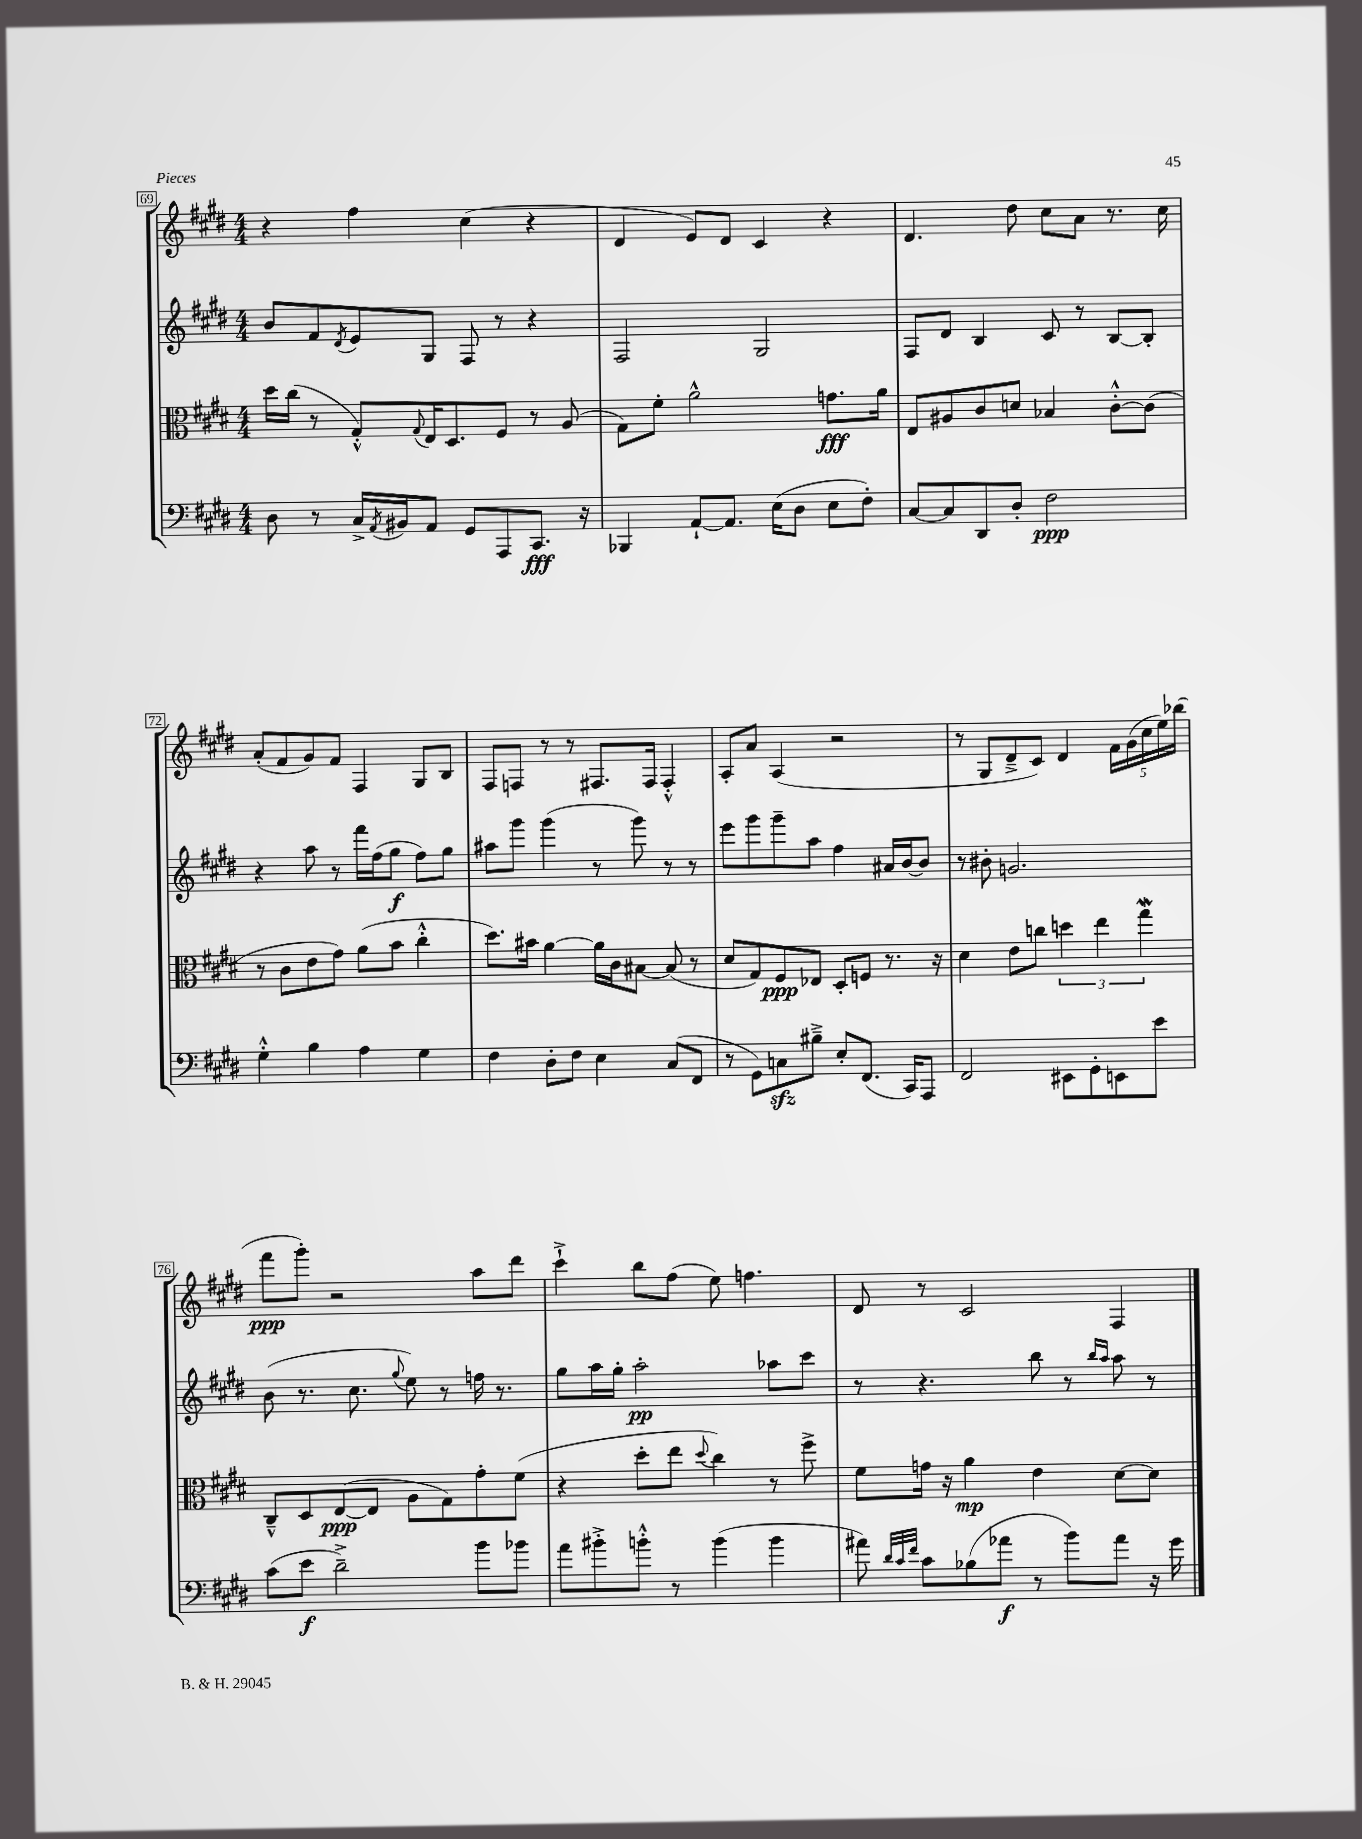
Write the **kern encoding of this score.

**kern	**kern	**kern	**kern
*staff4	*staff3	*staff2	*staff1
*clefF4	*clefC3	*clefG2	*clefG2
*k[f#c#g#d#]	*k[f#c#g#d#]	*k[f#c#g#d#]	*k[f#c#g#d#]
*M4/4	*M4/4	*M4/4	*M4/4
8D#\	16dd#\LL	8b/L	4r
.	(16cc#\JJ	.	.
8r	8r	8f#/	.
.	.	8qd#/	.
16C#^/LL	8G#'^^/L)	8e/	4ff#\
8qAA/	.	.	.
16BB#/J	.	.	.
.	8qqG#/	.	.
8AA/J	16E/K	8G#/J	.
.	8.D#/	.	.
8GG#/L	.	8F#/	(4cc#\
8AAA/	8F#/J	8r	.
8.CC#/J	8r	4r	4r
.	(8A/	.	.
16r	.	.	.
=	=	=	=
4BBB-/	8G#\L)	2F#/	4d#/
.	8f#'\J	.	.
[8AA`/L	2a^^\	.	8e/L)
8.AA/]J	.	.	8d#/J
.	.	2G#/	4c#/
(16E\LK	.	.	.
8D#\J	.	.	.
8E\L	8.g\L	.	4r
8F#'\J)	.	.	.
.	16a\Jk	.	.
=	=	=	=
[8C#/L	8E/L	8F#/L	4.d#/
8C#/]	8A#/	8d#/J	.
8DD#/	8c#/	4B/	.
8D#'/J	8d/J	.	8dd#\
2F#\	4B-/	8c#/	8cc#\L
.	.	8r	8a\J
.	[8c#'^^\L	[8B/L	8.r
.	(8c#\]J	8B'/]J	.
.	.	.	16cc#\
=	=	=	=
4G#'^^\	8r	4r	(8a'/L
.	8c#\L	.	8f#/
4B\	8e\	8aa\	8g#/)
.	8g#\J)	8r	8f#/J
4A\	(8a\L	16fff#\LL	4F#/
.	.	(16ff#\J	.
.	8b\J	8gg#\J	.
4G#\	4cc#'^^\	8ff#\L)	8G#/L
.	.	8gg#\J	8B/J
=	=	=	=
4F#\	8.dd#\L)	8aa#\L	8F#/L
.	.	8ggg#\J	8F/J
.	16b#\Jk	.	.
8D#'\L	[4a\	(4ggg#\	8r
8F#\J	.	.	8r
4E\	16a\]LL	8r	8.F#/L
.	16c#\J	.	.
.	[8B#\J	8ggg#\)	.
.	.	.	16F#/Jk
(8C#/L	(8B#/]	8r	4F#'^^/
8FF#/J	8r	8r	.
=	=	=	=
8r	8d#/L	8eee\L	8A'/L
8GG#\L)	8G#/)	8ggg#\	8a/J
8C\	8F#/	8ggg#~\	(4A/
8B#~^\J	8E-/J	8aa\J	.
8E'/L	8D#'/L	4ff#\	2r
(8.FF#/J	8F/J	.	.
.	8.r	16a#/LL	.
16CC#/LK)	.	[16b/J	.
8AAA/J	.	8b/]J	.
.	16r	.	.
=	=	=	=
2FF#/	4d#\	8r	8r
.	.	8b#'\	8G#/L
.	8e\L	2.g/	8d#~^/
.	8cc\J	.	8c#/J)
8EE#\L	6dd\	.	4d#/
8GG#'\	.	.	.
.	6ee\	.	.
8EE\	.	.	20f#\LL
.	.	.	(20g#\
.	6gg#\	.	.
.	.	.	20cc#\
8e\J	.	.	.
.	.	.	20ee\)
.	.	.	(20bb-\JJ
=	=	=	=
(8c#\L	8C#~^^/L	(8b\	8fff#\L
8e\J	8D#/	8.r	8ggg#'\J)
2d#~^\)	([8E/	.	2r
.	.	8.cc#\	.
.	8E/]J	.	.
.	.	8qqgg#/	.
.	8A\L	8ee\)	.
.	8G#\)	8r	.
8b\L	8g#'\	16ff\	8aa\L
.	.	8.r	.
8b-\J	(8f#\J	.	8ddd#\J
=	=	=	=
8a\L	4r	8gg#\L	4ccc#`^\
8b#'^\	.	16aa\L	.
.	.	16gg#'\JJ	.
8b'^^\J	8dd#'\L	2aa'\	8bb\L
8r	8ee\J	.	(8ff#\J
.	8qqdd#/	.	.
(4b\	4cc#\)	.	8ee\)
.	.	.	4.ff\
4b\	8r	8aa-\L	.
.	8ff#^\	8ccc#\J	.
=	=	=	=
8a#\)	8f#\L	8r	8d#/
32qqd#/LLL	.	.	.
32qqc#/	.	.	.
32qqf#/JJJ	.	.	.
8c#\L	16g\Jk	4.r	8r
.	16r	.	.
(8B-\	4a\	.	2c#/
8a-\J	.	.	.
8r	4e\	8bb\	.
8b\L)	.	8r	.
.	.	16qqbb/LL	.
.	.	16qqaa/JJ	.
8a-\J	[8d#\L	8aa\	4F#/
16r	8d#\]J	8r	.
16g#\	.	.	.
==	==	==	==
*-	*-	*-	*-
